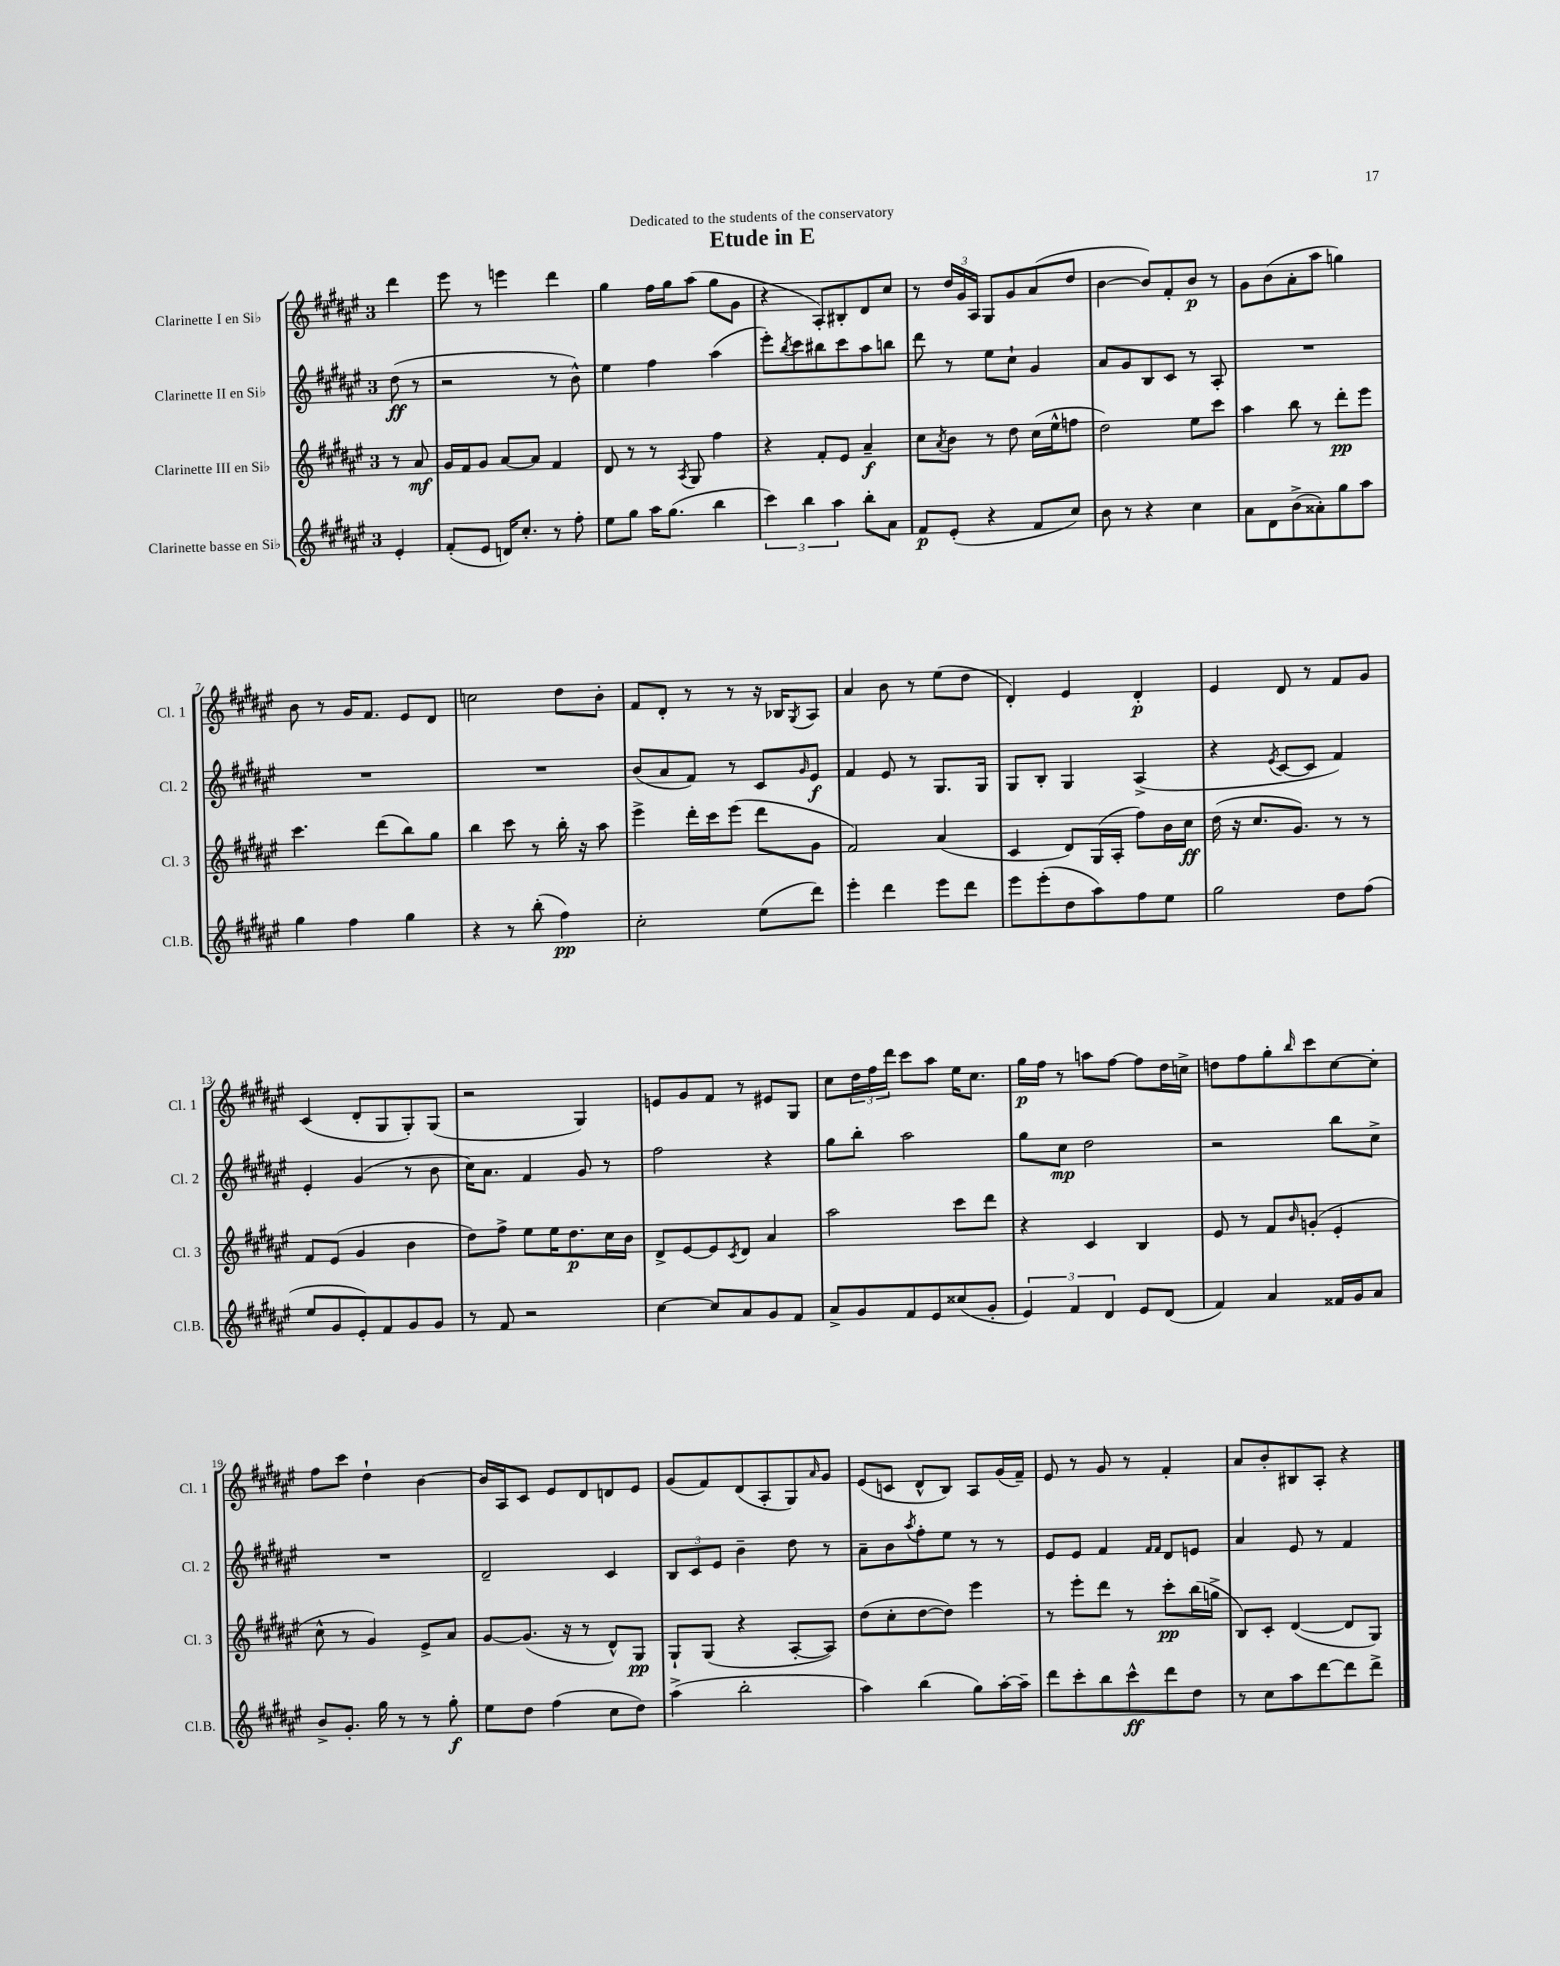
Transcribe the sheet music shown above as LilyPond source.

\header { title = "Etude in E" dedication = "Dedicated to the students of the conservatory" }
<<
\new StaffGroup <<
\new Staff = "s0" \with { instrumentName = "Clarinette I en Sib" shortInstrumentName = "Cl. 1" } {
    \clef treble \key fis \major \once \override Staff.TimeSignature.style = #'single-digit \time 3/4 \partial 4
    dis'''4 |
    eis'''8 r8 e'''4 dis'''4 |
    gis''4 fis''16 gis''16 ais''8( gis''8 gis'8 |
    r4 ais8-.) bis8-. dis'8 cis''8 |
    r8 \tuplet 3/2 { dis''16 gis'16 ais16 } gis8 gis'8 ais'8( dis''8 |
    b'4~ b'8) fis'8-. b'8\p r8 |
    gis'8 b'8( ais'8-. ais''8 g''4) |
    b'8 r8 gis'16 fis'8. eis'8 dis'8 |
    c''2 dis''8 b'8-. |
    fis'8 dis'8-. r8 r8 r16 bes16 \acciaccatura { gis8 } ais8 |
    ais'4 b'8 r8 eis''8( dis''8 |
    dis'4-.) eis'4 dis'4-.\p |
    eis'4 dis'8 r8 fis'8 gis'8 |
    cis'4( dis'8-. gis8 gis8-.) gis8( |
    r2 gis4) |
    e'8 gis'8 fis'8 r8 eis'8 gis8 |
    cis''8 \tuplet 3/2 { dis''16 fis''16 dis'''16 } cis'''8 ais''8 eis''16 cis''8. |
    gis''16\p fis''16 r8 a''8 fis''8~ fis''8 dis''16 c''16-> |
    d''8 fis''8 gis''8-. \grace { b''16 } cis'''8 cis''8~ cis''8-. |
    fis''8 cis'''8 dis''4-! b'4~ |
    b'16 ais16 cis'8 eis'8 dis'8 d'8 eis'8 |
    gis'8( fis'8) dis'8( ais8-. gis8) \grace { ais'16 } gis'8 |
    eis'8( c'8 dis'8-^ b8) ais8 gis'16( fis'16--) |
    eis'8 r8 gis'8 r8 fis'4-. |
    ais'8 b'8-. bis8 ais8-. r4 \bar "|." |
}
\new Staff = "s1" \with { instrumentName = "Clarinette II en Sib" shortInstrumentName = "Cl. 2" } {
    \clef treble \key fis \major \once \override Staff.TimeSignature.style = #'single-digit \time 3/4 \partial 4
    dis''8\ff( r8 |
    r2 r8 b'8-^) |
    eis''4 fis''4 ais''4( |
    eis'''8-.) \acciaccatura { b''8 } cis'''8 bis''8 cis'''8 ais''8 b''8 |
    dis'''8 r8 eis''8 cis''8-! gis'4 |
    ais'8 gis'8 b8 cis'8 r8 ais8-. |
    R2. |
    R2. |
    R2. |
    b'8( ais'8 fis'8) r8 cis'8 \grace { gis'16 } eis'8\f |
    fis'4 eis'8 r8 gis8. gis16 |
    gis8 b8-. gis4 ais4->( |
    r4 \acciaccatura { eis'8 } cis'8~ cis'8 fis'4) |
    eis'4-. gis'4( r8 b'8 |
    cis''16) ais'8. fis'4 gis'8 r8 |
    fis''2 r4 |
    gis''8 b''8-. ais''2 |
    gis''8 cis''8\mp dis''2 |
    r2 b''8 cis''8-> |
    R2. |
    dis'2-- cis'4 |
    \tuplet 3/2 { b8 cis'8 eis'8 } b'4-- dis''8 r8 |
    ais'8-- b'8 \acciaccatura { ais''8 } fis''8-. eis''8 r8 r8 |
    eis'8 eis'8 fis'4 \grace { fis'16 fis'16 } dis'8 e'8 |
    ais'4 eis'8 r8 fis'4 \bar "|." |
}
\new Staff = "s2" \with { instrumentName = "Clarinette III en Sib" shortInstrumentName = "Cl. 3" } {
    \clef treble \key fis \major \once \override Staff.TimeSignature.style = #'single-digit \time 3/4 \partial 4
    r8 ais'8\mf |
    gis'16 fis'16 gis'8 ais'8~ ais'8 fis'4 |
    dis'8 r8 r8 \acciaccatura { ais8 } gis8 fis''4 |
    r4 fis'8-. eis'8 ais'4--\f |
    cis''8 \acciaccatura { ais'8 } b'8 r8 dis''8 cis''16( eis''16-^ f''8 |
    dis''2) eis''8 cis'''8 |
    ais''4 b''8 r8 dis'''8-.\pp eis'''8 |
    cis'''4. dis'''8( b''8) gis''8 |
    b''4 cis'''8 r8 b''16-. r16 ais''8 |
    eis'''4-> dis'''16-. cis'''16 eis'''8( dis'''8 gis'8 |
    fis'2) ais'4( |
    cis'4 dis'8) gis16( ais16-. fis''8) b'16 cis''16\ff |
    dis''16( r16 cis''8. gis'8.) r8 r8 |
    fis'8 eis'8( gis'4 b'4 |
    dis''8) fis''8-> eis''8 eis''16 dis''8.\p cis''16 b'16 |
    dis'8-> eis'8~ eis'8 \acciaccatura { cis'8 } dis'8 ais'4 |
    ais''2 cis'''8 dis'''8 |
    r4 cis'4 b4 |
    eis'8 r8 fis'8 \grace { b'16 } g'8-.( eis'4-. |
    cis''8-^ r8 gis'4) eis'8-> ais'8 |
    gis'8~ gis'8.( r16 r8 dis'8-^) gis8\pp |
    gis8-! gis8( r4 ais8~-. ais8) |
    dis''8( cis''8-. dis''8~ dis''8) eis'''4 |
    r8 eis'''8-. dis'''8 r8 cis'''8-.\pp b''16( g''16-> |
    b8) cis'8-. dis'4~( dis'8 gis8) \bar "|." |
}
\new Staff = "s3" \with { instrumentName = "Clarinette basse en Sib" shortInstrumentName = "Cl.B." } {
    \clef treble \key fis \major \once \override Staff.TimeSignature.style = #'single-digit \time 3/4 \partial 4
    eis'4-. |
    fis'8-.( eis'8 d'16) cis''8.-. r8 fis''8-. |
    eis''8 gis''8 ais''16 gis''8.( b''4 |
    \tuplet 3/2 { cis'''4) b''4 ais''4 } b''8-. ais'8 |
    fis'8\p eis'8-.( r4 fis'8 cis''8) |
    b'8 r8 r4 cis''4 |
    ais'8 dis'8 b'8->( aisis'8-.) gis''8 ais''8 |
    gis''4 fis''4 gis''4 |
    r4 r8 b''8-.( fis''4\pp) |
    cis''2-. eis''8( dis'''8) |
    eis'''4-. dis'''4 eis'''8 dis'''8 |
    eis'''8 eis'''8-.( dis''8 ais''8) fis''8 eis''8 |
    gis''2 dis''8 fis''8( |
    eis''8 gis'8 eis'8-.) fis'8 gis'8 gis'8 |
    r8 fis'8 r2 |
    cis''4~ cis''8 ais'8 gis'8 fis'8 |
    ais'8-> gis'8 fis'8 eis'8 cisis''8( gis'8-. |
    \tuplet 3/2 { eis'4) fis'4 dis'4 } eis'8 dis'8( |
    fis'4) ais'4 fisis'16 gis'16 ais'8 |
    b'8-> gis'8.-. gis''16 r8 r8 gis''8-.\f |
    eis''8 dis''8 fis''4( cis''8 dis''8) |
    ais''4->( b''2-. |
    ais''4) b''4( gis''8) ais''16~-. ais''16-- |
    dis'''8 cis'''8-. b''8 cis'''8-^\ff dis'''8 dis''8 |
    r8 cis''8 ais''8 dis'''8~ dis'''8 dis'''8-> \bar "|." |
}
>>
>>
